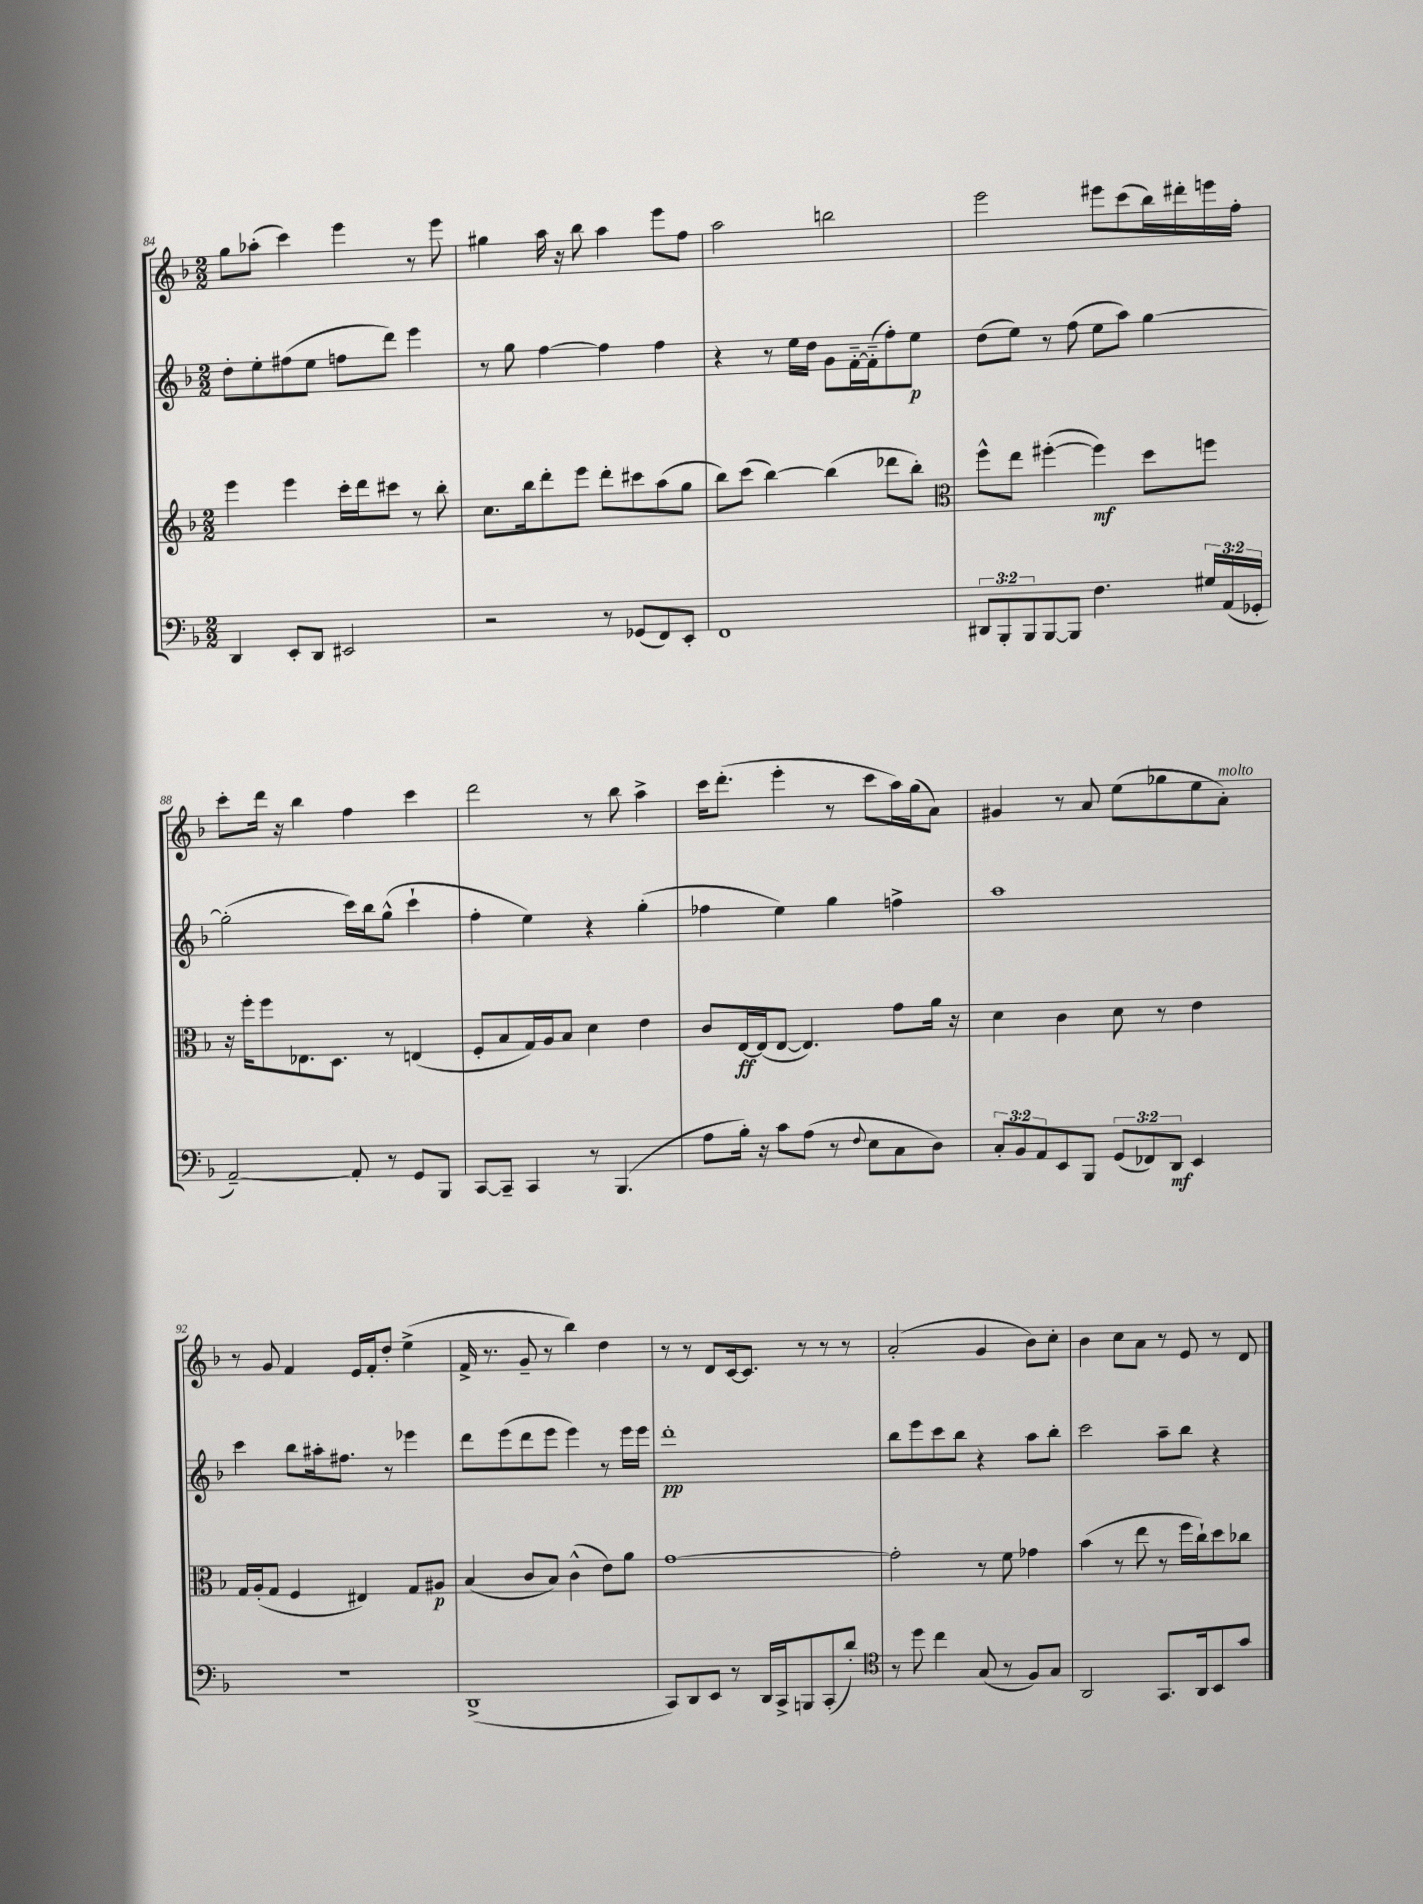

**kern	**kern	**kern	**kern
*staff4	*staff3	*staff2	*staff1
*clefF4	*clefG2	*clefG2	*clefG2
*k[b-]	*k[b-]	*k[b-]	*k[b-]
*M2/2	*M2/2	*M2/2	*M2/2
4DD	4eee	8dd'	8gg
.	.	8ee'	(8aa-'
8EE'	4eee	(8ff#	4ccc)
8DD	.	8ee	.
2EE#	16ccc'	8ff	4eee
.	16ddd	.	.
.	8ccc#	8ddd)	.
.	8r	4eee	8r
.	8bb-'	.	8eee
=	=	=	=
2r	8.cc	8r	4gg#
.	.	8gg	.
.	16bb-	.	.
.	8ddd'	[4ff	16aa
.	.	.	16r
.	8eee	.	8bb-
8r	8ddd'	4ff]	4aa
(8GG-	8ccc#	.	.
8FF)	(8aa	4ff	8eee
8EE'	8gg	.	8ff
=	=	=	=
1FF	8bb-)	4r	2aa
.	(8ccc	.	.
.	[4bb-)	8r	.
.	.	16ee	.
.	.	16dd	.
.	(4bb-]	8g	2bb
.	.	[16f'~	.
.	.	(16f'~]	.
.	8ddd-	8ff')	.
.	8bb-')	8ee	.
=	=	=	=
*	*clefC3	*	*
12DD#	8ff^^	(8dd	2eee
12BBB-'	.	.	.
.	8ee	8ee)	.
12BBB-	.	.	.
[8BBB-	([4ff#'	8r	.
8BBB-]	.	(8ff	.
4.F	4ff#])	8ee	8eee#
.	.	8aa)	(8ccc
.	8dd	[4gg	16bb-)
.	.	.	16ddd#'
24G#	8ff	.	16eee
(24AA	.	.	.
.	.	.	16ff'
24GG-'	.	.	.
=	=	=	=
[2AA~)	16r	(2gg']	8ccc'
.	16ff'	.	.
.	8ff	.	16ddd
.	.	.	16r
.	8.E-	.	4bb-
.	8.D	.	.
8AA']	.	16ccc)	4ff
.	.	16bb-	.
8r	8r	(8gg^^	.
8GG	(4E	4ccc`	4ccc
8BBB-	.	.	.
=	=	=	=
[8CC	8F'	4ff'	2ddd
8CC~]	8B-	.	.
4CC	16G)	4ee)	.
.	16A	.	.
.	8B-	.	.
8r	4d	4r	8r
(4.BBB-	.	.	8bb-
.	4e	(4gg'	4aa^
=	=	=	=
8A	8c	4ff-	16ccc
.	.	.	(8.ddd'
16B-')	[16E	.	.
16r	(16E]	.	.
8c	[8E	4ee)	4eee'
(8A	4.E])	.	.
8r	.	4gg	8r
8qqF	.	.	.
8E	.	.	8ccc
8C	8g	4ff^	16aa)
.	.	.	(16gg
8D)	16a	.	8a)
.	16r	.	.
=	=	=	=
12C'	4d	1aa	4g#
12BB-	.	.	.
12AA	.	.	.
8EE	4c	.	8r
8BBB-	.	.	8a
(12GG	8d	.	(8ee
12FF-)	.	.	.
.	8r	.	8gg-
12DD	.	.	.
4EE	4e	.	8ee
.	.	.	8a')
=	=	=	=
1r	16G	4ccc	8r
.	(16A'	.	.
.	8G	.	8g
.	4F	8bb-	4f
.	.	16aa#'	.
.	.	8.ff#	.
.	4E#)	.	16e
.	.	.	16f'
.	.	8r	8dd'
.	8G	4eee-	(4ee^
.	8A#	.	.
=	=	=	=
(1DD^	(4B-	8ddd	16f^
.	.	.	8.r
.	.	(8eee	.
.	8c	8ddd	8g~
.	8B-)	8eee	8r
.	(4c^^	4eee)	4bb-)
.	8e)	8r	4dd
.	8a	16eee	.
.	.	16eee	.
=	=	=	=
8CC)	[1g	1ddd'	8r
8DD	.	.	8r
8EE	.	.	8d
8r	.	.	[16c
.	.	.	8.c]
16DD	.	.	.
16CC^	.	.	.
8BBB	.	.	8r
(8CC'	.	.	8r
8d')	.	.	8r
=	=	=	=
*clefC4	*	*	*
8r	2g']	8bb-	(2a'
8dd	.	8eee	.
4cc	.	8ccc	.
.	.	8bb-	.
(8G	8r	4r	4g
8r	8f	.	.
8F)	4g-	8aa	8b-)
8G	.	8bb-'	8cc'
=	=	=	=
2AA	(4b-	2ccc	4b-
.	8r	.	8cc
.	8ee	.	8a
8.GG	8r	8aa~	8r
.	16ff	8bb-	8e
16AA	16cc`)	.	.
8BB-	8dd	4r	8r
8g	8cc-	.	8d
==	==	==	==
*-	*-	*-	*-
